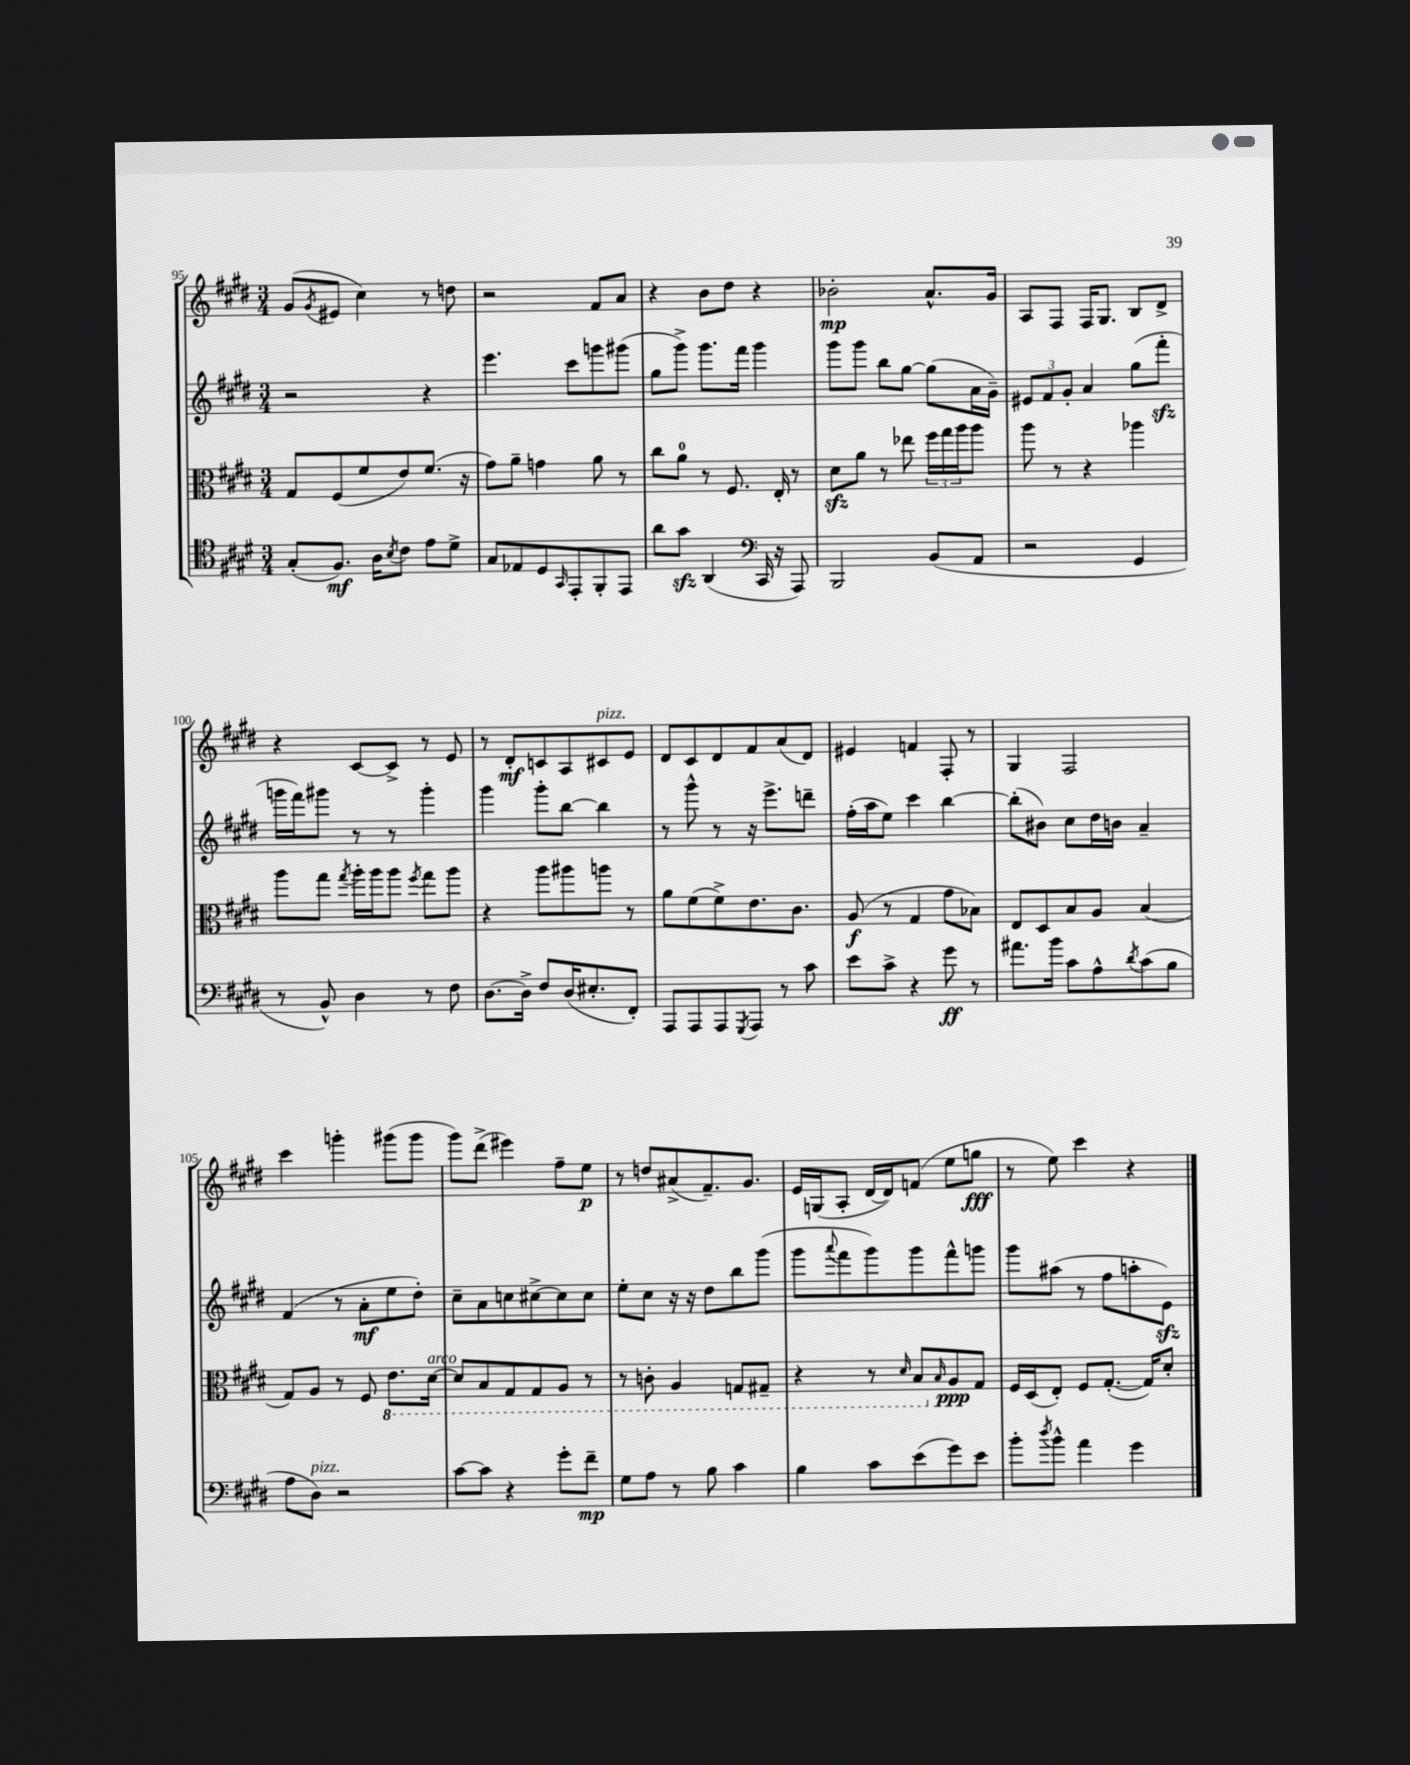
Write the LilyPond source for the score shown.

<<
\new StaffGroup <<
\new Staff = "s0" {
    \clef treble \key e \major \numericTimeSignature \time 3/4
    gis'8( \acciaccatura { gis'8 } eis'8 cis''4) r8 d''8 |
    r2 fis'8 a'8 |
    r4 b'8 dis''8 r4 |
    bes'2-.\mp a'8.-^ gis'16 |
    a8 fis8 fis16 gis8. b8 dis'8-> |
    r4 cis'8~ cis'8-> r8 e'8 |
    r8 dis'8-.\mf c'8 a8 cis'8^\markup { \italic "pizz." } e'8 |
    dis'8 cis'8 dis'8 fis'8 a'8( dis'8) |
    eis'4 f'4 fis8-. r8 |
    gis4 fis2 |
    cis'''4 g'''4-. gis'''8( gis'''8 |
    gis'''8) dis'''8->( eis'''4) fis''8-- e''8\p |
    r8 d''8 ais'8->( fis'8.--) gis'8. |
    e'16 g16( a8-. dis'16~ dis'16) f'8( e''8 g''8\fff |
    r8 e''8) cis'''4 r4 \bar "|." |
}
\new Staff = "s1" {
    \clef treble \key e \major \numericTimeSignature \time 3/4
    r2 r4 |
    e'''4. cis'''8 g'''8 gis'''8( |
    gis''8 gis'''8->) gis'''8. fis'''16 gis'''4 |
    gis'''8 gis'''8 b''8 gis''8~ gis''8( a'16 gis'16--) |
    \tuplet 3/2 { eis'8 fis'8 gis'8-. } a'4 gis''8( fis'''8-.\sfz |
    g'''16 fis'''16) gis'''8 r8 r8 gis'''4-. |
    gis'''4 gis'''8-. b''8~ b''4 |
    r8 gis'''8-^ r8 r16 e'''8.-> d'''8-- |
    fis''16-.( a''16 e''8) cis'''4 b''4~ |
    b''8-.( bis'8) cis''8 dis''16 b'16 a'4-- |
    fis'4( r8 a'8-.\mf e''8 dis''8-.) |
    cis''8-- a'8 c''8 cis''8~-> cis''8 cis''8 |
    e''8-. cis''8 r16 r16 dis''8 b''8 gis'''8( |
    gis'''8 \appoggiatura { a'''8 } fis'''8 gis'''8) gis'''8 fis'''8-^ g'''8 |
    gis'''8 ais''8( r8 fis''8 a''8-. e'8\sfz) \bar "|." |
}
\new Staff = "s2" {
    \clef alto \key e \major \numericTimeSignature \time 3/4
    gis8 fis8( fis'8 e'8) fis'8.( r16 |
    gis'8) a'8-- g'4 a'8 r8 |
    cis''8 a'8-0 r8 fis8. e16-. r8 |
    dis'8\sfz a'8 r8 ees''8 \tuplet 3/2 { fis''16 gis''16 a''16 } a''8 |
    a''8 r8 r4 aes''4 |
    a''8 gis''8 \acciaccatura { gis''8 } a''16-. a''16 a''8 \acciaccatura { fis''8 } gis''8 a''8 |
    r4 a''8 ais''8 a''8 r8 |
    a'8 fis'8( fis'8->) e'8. cis'8. |
    a8\f( r8 gis4 gis'8 bes8) |
    e8 dis8 b8 a8 b4( |
    gis8) a8 r8 fis8 \ottava #-1 e8. dis16~^\markup { \italic "arco" } |
    dis8 b,8 gis,8 gis,8 a,8 r8 |
    r8 c8-. a,4 g,8 gis,8-- |
    r4 r8 \grace { dis16 } b,8 \ottava #0 \grace { b16 } a8\ppp gis8 |
    fis16 dis16( e8-.) fis8 gis8.~-.( gis16) dis'8-. \bar "|." |
}
\new Staff = "s3" {
    \clef tenor \key e \major \numericTimeSignature \time 3/4
    gis8-.( fis8.\mf) a16 \acciaccatura { b8 } cis'8 e'8 dis'8-> |
    gis8 ees8 dis8 \grace { gis,16 } e,8-. fis,8-. e,8 |
    a'8 gis'8\sfz a,4( \clef bass cis,16 r16 a,,8) |
    b,,2 b,8( a,8 |
    r2 gis,4 |
    r8 b,8-^) dis4 r8 fis8 |
    dis8.~ dis16-> fis8 dis16( eis8.-. fis,8-.) |
    a,,8 a,,8 a,,8 \acciaccatura { gis,,8 } a,,8 r8 cis'8 |
    e'8 cis'8-> r4 gis'8\ff r8 |
    ais'8. b'16 cis'8 a8-^ \acciaccatura { dis'8 } cis'8( b8 |
    a8 dis8^\markup { \italic "pizz." }) r2 |
    cis'8~ cis'8 r4 gis'8-. fis'8--\mp |
    gis8 a8 r8 b8 cis'4 |
    b4 cis'8 e'8( gis'8) e'8 |
    b'8-. \acciaccatura { dis''8 } b'8-^ a'4 gis'4 \bar "|." |
}
>>
>>
\layout { \context { \Score currentBarNumber = #95 } }
